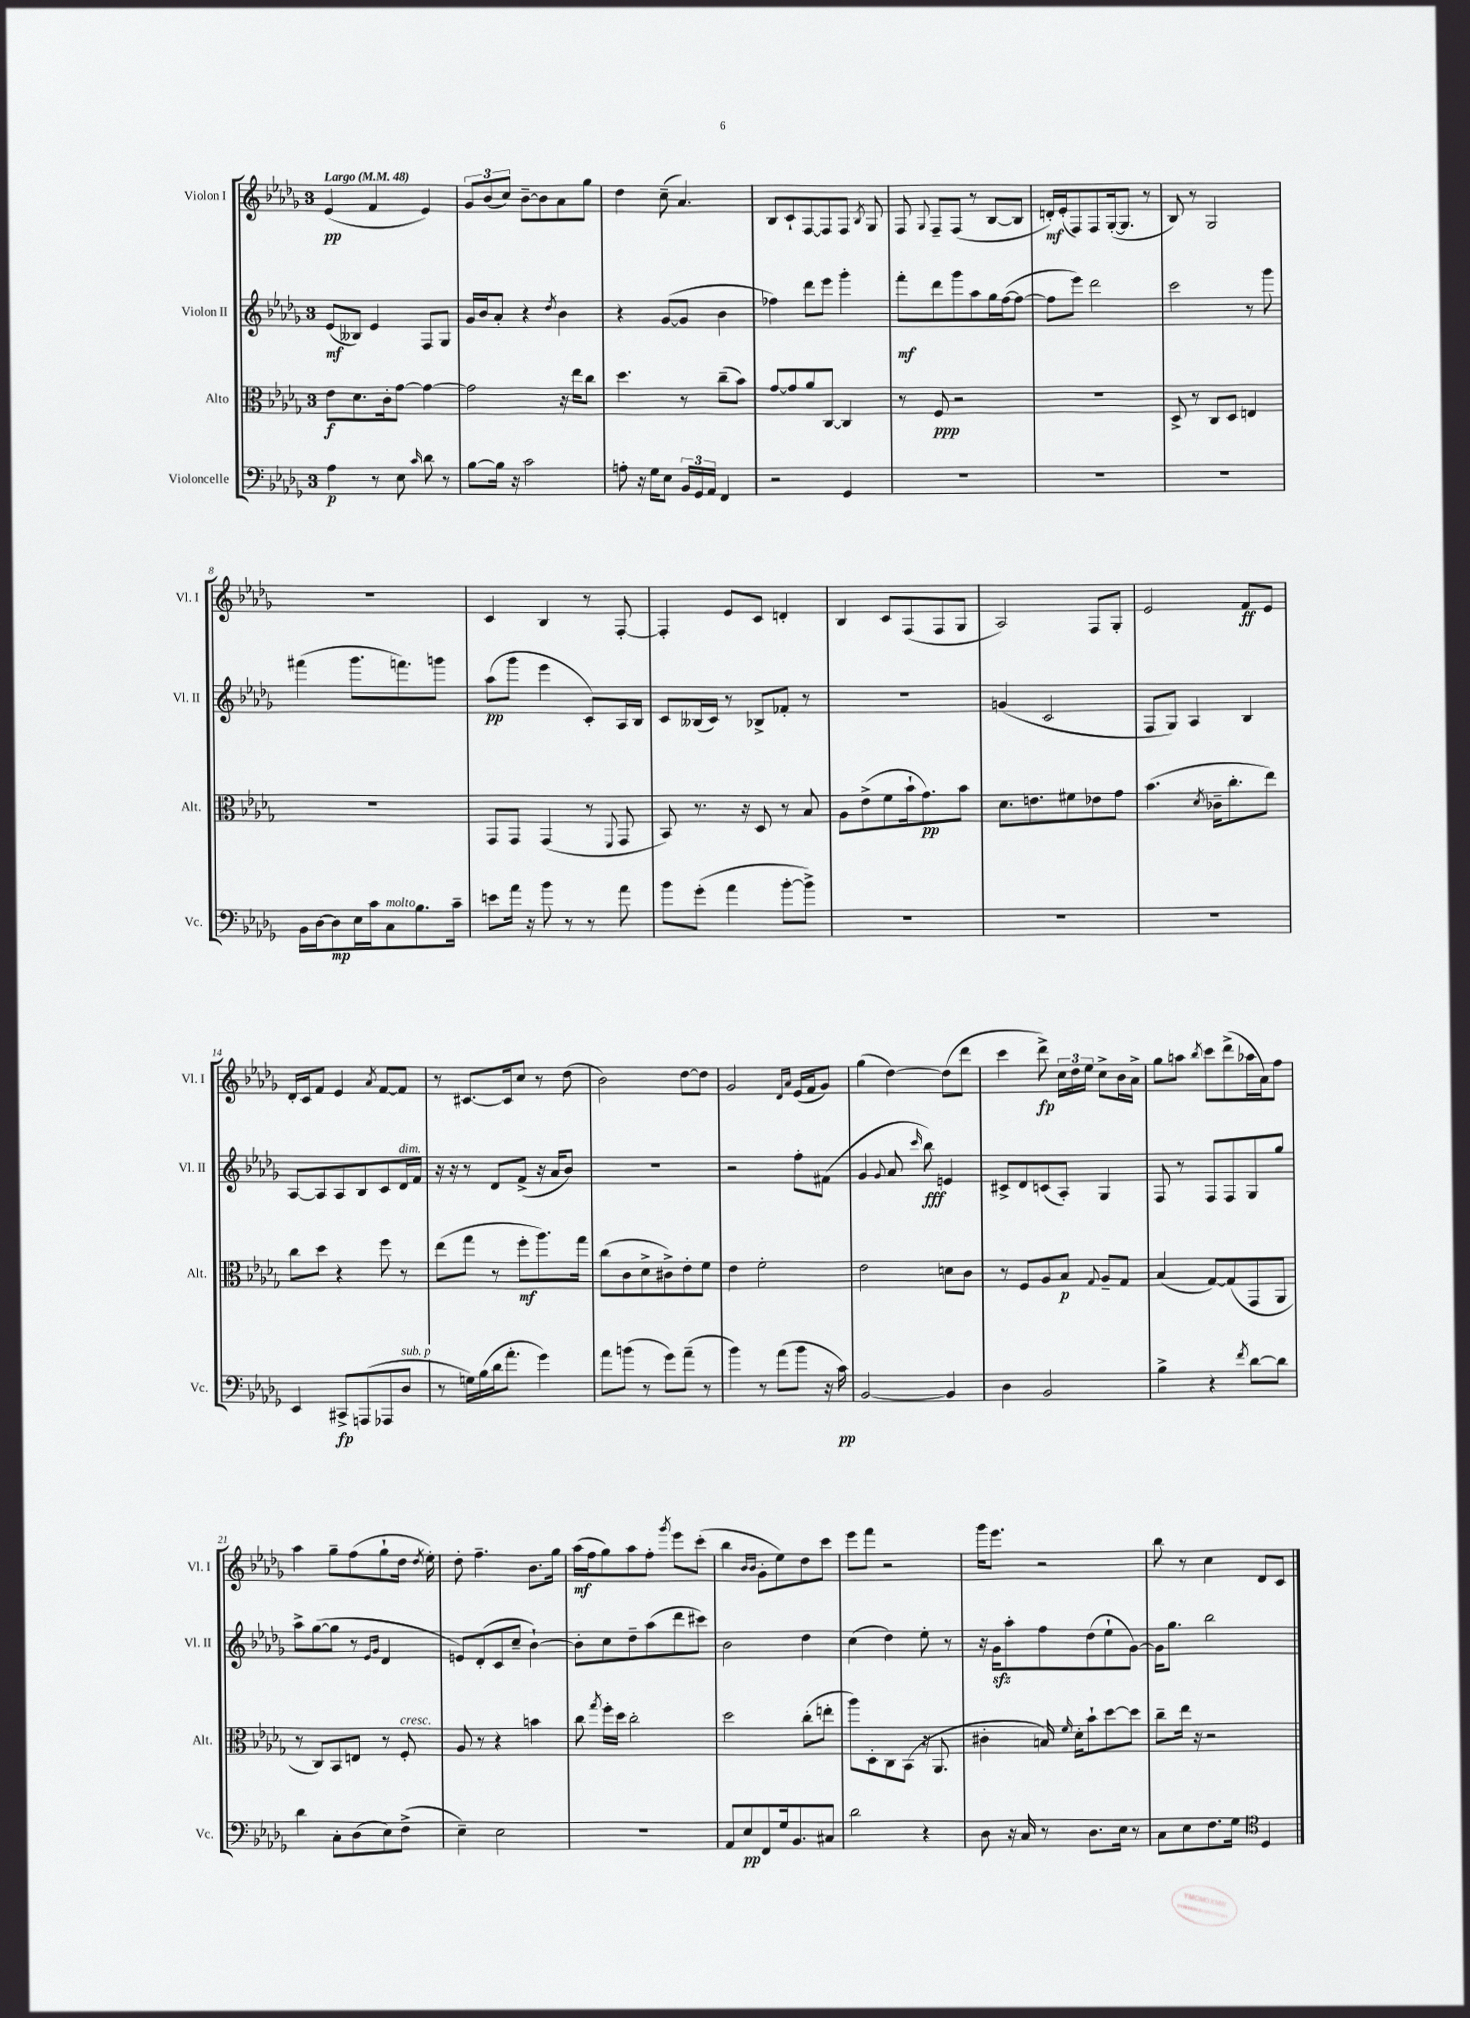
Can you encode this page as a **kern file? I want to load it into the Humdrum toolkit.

**kern	**kern	**kern	**kern
*staff4	*staff3	*staff2	*staff1
*clefF4	*clefC3	*clefG2	*clefG2
*k[b-e-a-d-g-]	*k[b-e-a-d-g-]	*k[b-e-a-d-g-]	*k[b-e-a-d-g-]
*M3/4	*M3/4	*M3/4	*M3/4
*MM48	*MM48	*MM48	*MM48
4A-	8e-	(8e-	(4e-
.	8.d-	8B--)	.
8r	.	4e-	4f
.	16c'	.	.
8E-	[8g-	.	.
16qqc	.	.	.
8d-	4g-_	8F	4e-)
8r	.	8G-	.
=	=	=	=
[8B-	2g-]	16g-	12g-
.	.	16b-	.
.	.	.	(12b-
16B-]	.	8a-'	.
.	.	.	12cc)
16r	.	.	.
2c	.	4r	[8b-~
.	.	.	8b-]
.	.	8qdd-	.
.	16r	4b-	8a-
.	16ee-	.	.
.	8cc	.	8gg-
=	=	=	=
8A'	4.dd-	4r	4dd-
16r	.	.	.
16G-	.	.	.
8E-	.	([8g-	(8cc~
24BB-	8r	8g-]	4.a-)
24GG-	.	.	.
24AA-	.	.	.
4FF	(8cc~	4b-	.
.	8b-)	.	.
=	=	=	=
2r	[8g-	4ff-)	8B-
.	8g-]	.	8c`
.	8a-	8ddd-	[8F
.	[8C	8eee-	8F]
4GG-	4C]	4ggg-'	8F
.	.	.	8qB-
.	.	.	8G-
=	=	=	=
2.r	8r	8fff'	8F
.	.	.	8qqG-
.	8F	8ddd-	8F~
.	2r	8ggg-	(8F
.	.	8aa-	8r
.	.	16gg-	[8B-
.	.	([16ff	.
.	.	8ff_	8B-]
=	=	=	=
2.r	2.r	8ff]	16d')
.	.	.	(16e-'
.	.	8eee-)	8F)
.	.	2ddd-	8F
.	.	.	([16G-'
.	.	.	8.G-]
.	.	.	8r
=	=	=	=
2.r	8D-^	2ccc	8B-)
.	8r	.	8r
.	8C	.	2G-
.	8D-	.	.
.	4E	8r	.
.	.	8ggg-	.
=	=	=	=
16BB-	2.r	(4fff#	2.r
[16D-	.	.	.
8D-]	.	.	.
16E-	.	8.ggg-	.
16c	.	.	.
8C	.	.	.
.	.	8.fff)	.
8.B-	.	.	.
.	.	8ggg	.
16c~	.	.	.
=	=	=	=
8e	8GG-	(8aa-	4c
16a-	8GG-	8ggg-	.
16r	.	.	.
8b-	(4GG-	4eee-	4B-
8r	.	.	.
8r	8r	8c')	8r
.	8qqFF	.	.
8a-	8GG-	16A-	[8F'
.	.	16B-	.
=	=	=	=
8b-	8BB-)	8c	4F']
(8g-'	8.r	(16B--	.
.	.	16c)	.
4a-	.	8r	8e-
.	16r	.	.
.	8D-	8B-^	8c
[8b-'	8r	8f-'	4d'
8b-^])	8B-	8r	.
=	=	=	=
2.r	8A-	2.r	4B-
.	(8e-^	.	.
.	8f	.	8c
.	16b-`	.	(8F
.	8.g-)	.	.
.	.	.	8F
.	8b-	.	8G-
=	=	=	=
2.r	8.d-	(4g	2A-)
.	8.e	.	.
.	.	2c	.
.	8f#	.	.
.	8e-	.	8F
.	8g-	.	8G-'
=	=	=	=
2.r	(4.b-	8F	2e-
.	.	8G-)	.
.	.	4A-	.
.	8qd-	.	.
.	16c-~	.	.
.	8.cc'	.	.
.	.	4B-	8f
.	8ee-)	.	8e-
=	=	=	=
4EE-	8cc	[8A-	16d-'
.	.	.	16c
.	8dd-	8A-]	8f
8CC#^	4r	8A-	4e-
(8AAA	.	8B-	.
.	.	.	8qa-
8AAA-	8ff	8c	[8f
8D-	8r	16d-	8f]
.	.	16f	.
=	=	=	=
8r	(8ee-	16r	8r
.	.	16r	.
16G)	8gg-	8r	[8.c#
(16B-	.	.	.
16d-	8r	8d-	.
8.a-'	.	.	16c#]
.	8ff'	(8f^	8cc
4g-)	8.aa-)	16r	8r
.	.	16a-	.
.	.	8b-)	(8dd-
.	16gg-	.	.
=	=	=	=
8a-	(8cc	2.r	2b-)
(8b	8c	.	.
8r	8d-^	.	.
8g-)	8c#^)	.	.
(8a-~	8e-'	.	[8dd-
8r	8f	.	8dd-]
=	=	=	=
4b-)	4e-	2r	2g-
8r	2f'	.	.
(8a-	.	.	.
.	.	.	16qqd-
.	.	.	16qqa-
8b-	.	8ff'	(16e-
.	.	.	16f
16r	.	(8f#	8g-)
16c)	.	.	.
=	=	=	=
[2BB-	2e-	4g-	(4gg-
.	.	8qqg-	.
.	.	8a-	[4dd-)
.	.	16qqccc	.
.	.	8bb-)	.
4BB-]	8d	4e	(8dd-]
.	8c	.	8ddd-
=	=	=	=
4D-	8r	8c#^	4ccc
.	8F	8d-	.
2BB-	8A-	(8c	8ddd-^)
.	8B-	8A-')	24cc
.	.	.	24dd-
.	.	.	24ee-
.	8qqG-	.	.
.	8A-~	4G-	8cc^
.	8G-	.	16b-
.	.	.	16a-^
=	=	=	=
4B-^	(4B-	8F	8gg-
.	.	8r	8aa
.	.	.	8qbb-
4r	[8G-)	8F	8ccc
.	(8G-]	8F	(8ddd-^
8qf	.	.	.
[8d-	8GG-	8G-	16aa-
.	.	.	16a-)
8d-]	8AA-	8gg-	8ff
=	=	=	=
4d-	8r	8aa-^	4aa-
.	8C)	([8gg-	.
8C'	8BB-	8gg-]	8gg-~
(8D-	8E	8r	(8ff
.	.	16qqe-	.
.	.	16qqg-	.
8E-)	8r	4d-	8gg-`
(8F^	8F'	.	16dd-
.	.	.	8qdd-
.	.	.	16ee-')
=	=	=	=
4E-~)	8A-	8e)	8dd-'
.	8r	(8d-'	4.ff~
2E-	4r	8c	.
.	.	8cc~	.
.	4b	[4b-`)	8.b-
.	.	.	16gg-
=	=	=	=
2.r	8cc	8b-']	(16aa-
.	.	.	16ff
.	8qgg-	.	.
.	16ff'	8cc	8gg-)
.	16dd-	.	.
.	2cc'	8dd-~	8aa-
.	.	(8aa-	8ff'
.	.	.	8qggg-
.	.	8ddd-	8eee-
.	.	8ccc#)	(8ccc'
=	=	=	=
8AA-	2dd-	2b-	4bb-
8E-	.	.	.
.	.	.	16qqb-
.	.	.	16qqb-
8FF	.	.	8g-'
16G-	.	.	8ee-)
8.BB-	.	.	.
.	(8cc'	4dd-	8dd-
8C#	8ee'	.	8ccc
=	=	=	=
2d-	8aa-)	(4cc	8eee-
.	8D-'	.	8fff
.	8C	4dd-)	2r
.	(8BB-	.	.
4r	16r	8ee-'	.
.	8.AA-	.	.
.	.	8r	.
=	=	=	=
8D-	4c#'	16r	16ggg-
.	.	16g-	8.eee-
16r	.	8aa-'	.
16C	.	.	.
8r	16B)	8ff	2r
.	16qqf	.	.
.	16d-'	.	.
8.D-	8b-`	(8dd-	.
.	[8dd-	8ee-`	.
16E-	.	.	.
8r	8dd-]	[8g-)	.
=	=	=	=
8C	8cc~	16g-]	8bb-
.	.	8.gg-	.
8E-	16ee-	.	8r
.	16r	.	.
8.F	2r	2bb-	4cc
16G-	.	.	.
*clefC4	*	*	*
4D-	.	.	8d-
.	.	.	8c
==	==	==	==
*-	*-	*-	*-
